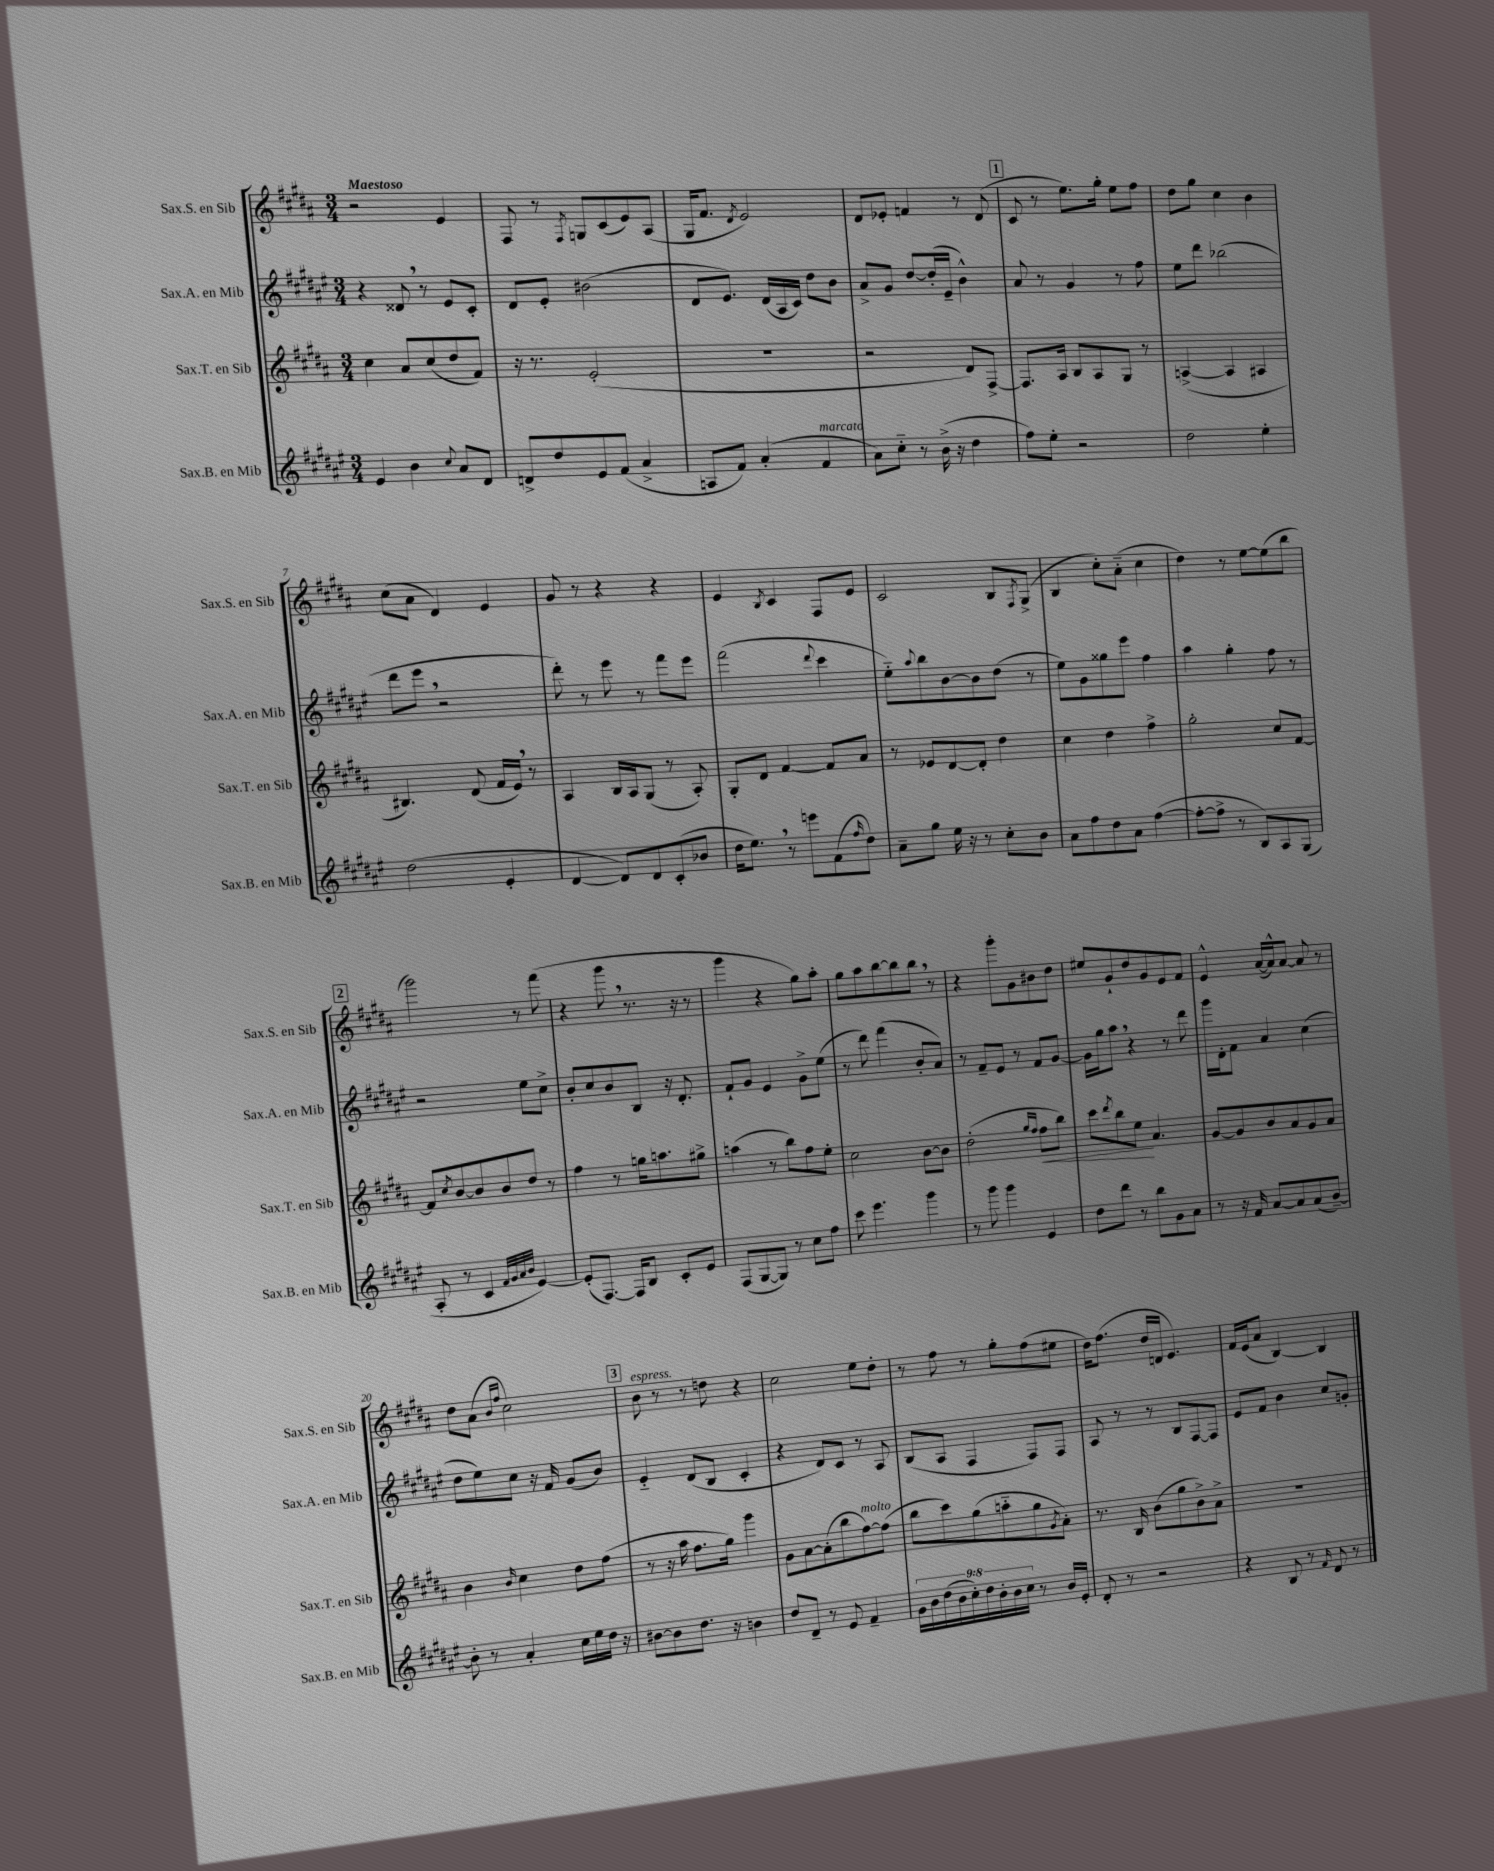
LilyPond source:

<<
\new StaffGroup <<
\new Staff = "s0" \with { instrumentName = "Sax.S. en Sib" shortInstrumentName = "Sax.S. en Sib" } {
    \clef treble \key b \major \numericTimeSignature \time 3/4 \tempo "Maestoso"
    r2 e'4 |
    fis8 r8 \acciaccatura { fis8 } g8 cis'8( e'8) ais8( |
    gis16 fis'8. \acciaccatura { dis'8 } e'2) |
    dis'8 ees'8-. f'4 r8 dis'8( |
    \mark \markup { \box "1" } cis'8 r8 e''8.) gis''16-. e''8 fis''8 |
    dis''8 gis''8 cis''4 b'4 |
    cis''8( ais'8 dis'4) e'4 |
    gis'8 r8 r4 r4 |
    e'4 \acciaccatura { b8 } cis'4 fis8 e'8 |
    cis'2 b8 \acciaccatura { fis8 } gis8->( |
    b4 cis''8-.) ais'8-_( cis''4 |
    dis''4) r8 e''8~ e''8( b''8 |
    \mark \markup { \box "2" } gis'''2) r8 fis'''8( |
    r4 gis'''8 \breathe r8. r16 r8 |
    gis'''4 r4 gis''8) ais''8-. |
    gis''8 ais''8 b''8~ b''8 b''8 \breathe r8 |
    r4 gis'''8-. gis'8 bis'8 dis''8 |
    eis''8 gis'8-! dis''8 gis'8 e'8 fis'8 |
    e'4-^ ais'16~( ais'16-^) ais'8~ ais'8 r8 |
    dis''8 ais'8( \grace { b'16 fis''16 } cis''2) |
    \mark \markup { \box "3" } b'8^\markup { \italic "espress." } r8 r8 d''8 r4 |
    cis''2 e''8 dis''8-. |
    r8 fis''8 r8 gis''8-. fis''8( eis''8 |
    dis''16) fis''8.( dis''16 d'16 e'4.) |
    fis'16 e'16( ais'8 b4~) b4 \bar "|." |
}
\new Staff = "s1" \with { instrumentName = "Sax.A. en Mib" shortInstrumentName = "Sax.A. en Mib" } {
    \clef treble \key fis \major \numericTimeSignature \time 3/4
    r4 disis'8 \breathe r8 eis'8 cis'8-. |
    dis'8 eis'8-. bis'2( |
    dis'8 eis'8.) dis'16( ais16 cis'16) dis''8 b'8 |
    ais'8-> gis'8 dis''8~ dis''16-.( eis'16-- b'4-^) |
    \mark \markup { \box "1" } ais'8 r8 gis'4 r8 fis''8 |
    eis''8 dis'''8 bes''2( |
    dis'''8 eis'''8 \breathe r2 |
    dis'''8-.) r8 eis'''8 r8 fis'''8 eis'''8 |
    fis'''2( \appoggiatura { dis'''8 } cis'''4 |
    eis''8-_) \appoggiatura { ais''8 } b''8 b'8~ b'8 dis''8( r8 |
    eis''8) gis'8 gisis''8 eis'''8 fis''4 |
    ais''4 gis''4-. fis''8 r8 |
    \mark \markup { \box "2" } r2 eis''8 cis''8-> |
    b'8-. cis''8 b'8 b8 r16 dis'8.-. |
    fis'8-! gis'8 eis'4 gis'8-> eis''8( |
    r8 dis'''8) fis'''4( b'8-. ais'8) |
    r8 fis'8-- eis'8 r8 fis'8 gis'8~ |
    gis'16 gis''16 ais''8 \breathe r4 r8 dis'''8 |
    gis'''16 dis'16-. fis'8 ais'4 cis''4( |
    dis''8 eis''8) cis''8 r16 fis'16 gis'8( b'8) |
    \mark \markup { \box "3" } eis'4-_ dis'8( b8 cis'4-. |
    r4 dis'8) cis'8 r8 ais8 |
    b8( ais8 fis4 fis8) fis8 |
    ais8 r8 r8 b8 fis8~ fis8 |
    eis'8 fis'8 b'4 cis''8 g'8-. \bar "|." |
}
\new Staff = "s2" \with { instrumentName = "Sax.T. en Sib" shortInstrumentName = "Sax.T. en Sib" } {
    \clef treble \key b \major \numericTimeSignature \time 3/4
    cis''4 ais'8 cis''8( dis''8 fis'8) |
    r16 r8. e'2-.( |
    R2. |
    r2 dis'8) fis8~-> |
    \mark \markup { \box "1" } fis8. ais16 b8 ais8 gis8 r8 |
    a4~->( a4 ais4 |
    bis4.) dis'8( fis'16 e'16) \breathe r8 |
    ais4 b16 ais16 gis8( r8 ais8-.) |
    gis8-. dis'8 fis'4~ fis'8 ais'8 |
    r8 ees'8 dis'8~ dis'8-. dis''4 |
    cis''4 dis''4 fis''4-> |
    gis''2-. cis''8 fis'8~ |
    \mark \markup { \box "2" } fis'8 \acciaccatura { cis''8 } b'8~ b'8 b'8 dis''8 r8 |
    fis''4 r8 g''16 a''8. gis''8-> |
    a''4( r8 b''8) fis''8 e''8-. |
    cis''2 b'8~ b'8 |
    dis''2-.( \grace { gis''16 fis''16 } fis''8\< b''8) |
    cis'''8 \acciaccatura { dis'''8 } b''8 e''8\! ais'4. |
    gis'8~ gis'8 b'8 ais'8 gis'8 ais'8 |
    b'4 \grace { b'16 } cis''4 dis''8 fis''8( |
    \mark \markup { \box "3" } r8 r16 ais''16 fis''8. gis''16) gis'''4 |
    gis'8 ais'8~ ais'8-.( b''8 fis''8~^\markup { \italic "molto" }) fis''8( |
    b''8 cis'''8) gis''8( a''8-_ gis''8 \acciaccatura { gis'8 } ais'8-.) |
    r8. b16 b'8( gis''8 b'8->) ais'8-> |
    R2. \bar "|." |
}
\new Staff = "s3" \with { instrumentName = "Sax.B. en Mib" shortInstrumentName = "Sax.B. en Mib" } {
    \clef treble \key fis \major \numericTimeSignature \time 3/4 \override Staff.TupletNumber.text = #tuplet-number::calc-fraction-text
    eis'4 b'4 \appoggiatura { cis''8 } ais'8 dis'8 |
    d'8-> dis''8 eis'8 fis'8( ais'4-> |
    a8 fis'8) ais'4-.( fis'4^\markup { \italic "marcato" } |
    ais'8) cis''8-_ r8 b'16->( r16 dis''4 |
    \mark \markup { \box "1" } fis''8) eis''8-. r2 |
    dis''2 eis''4-. |
    dis''2( eis'4-. |
    dis'4~ dis'8) dis'8 cis'8-.( bes'8 |
    dis''16 eis''8.) \breathe r8 e'''8 fis'8( \grace { fis''16 } dis''8) |
    ais'8-- gis''8 eis''16 r16 r8 cis''8-. b'8 |
    ais'8 fis''8 dis''8 ais'8 fis''4~( |
    fis''8~-. fis''8-> r8 b8) ais8 gis8( |
    \mark \markup { \box "2" } ais8-. r8 cis'4 \grace { fis'32 gis'32 ais'32 b'32 } eis'4~) |
    eis'8-.( fis8.~) fis16 b8 cis'8-. eis'8 |
    fis8( gis8~ gis8) r8 cis''8 fis''8 |
    cis'''8 eis'''4. gis'''4 |
    r8 gis'''8 gis'''4 eis'4 |
    dis''8 dis'''8 r8 b''8 gis'8 ais'8 |
    r8 r16 fis'16 ais'8~ ais'8 ais'8( b'8~--) |
    b'8-. r8 ais'4-. cis''16 eis''16 dis''16 r16 |
    \mark \markup { \box "3" } bis'8~ bis'8 dis''8. r16 b'4 |
    dis''8 dis'8-- r8 eis'8 fis'4-- |
    \tuplet 9/8 { gis'16 b'16 dis''16( b'16 cis''16-.) dis''16 b'16-. b'16 cis''16 } r8 b'16 eis'16-. |
    dis'8-. r8 r2 |
    r4 b8 r8 \grace { fis'16 } dis'8 r8 \bar "|." |
}
>>
>>
